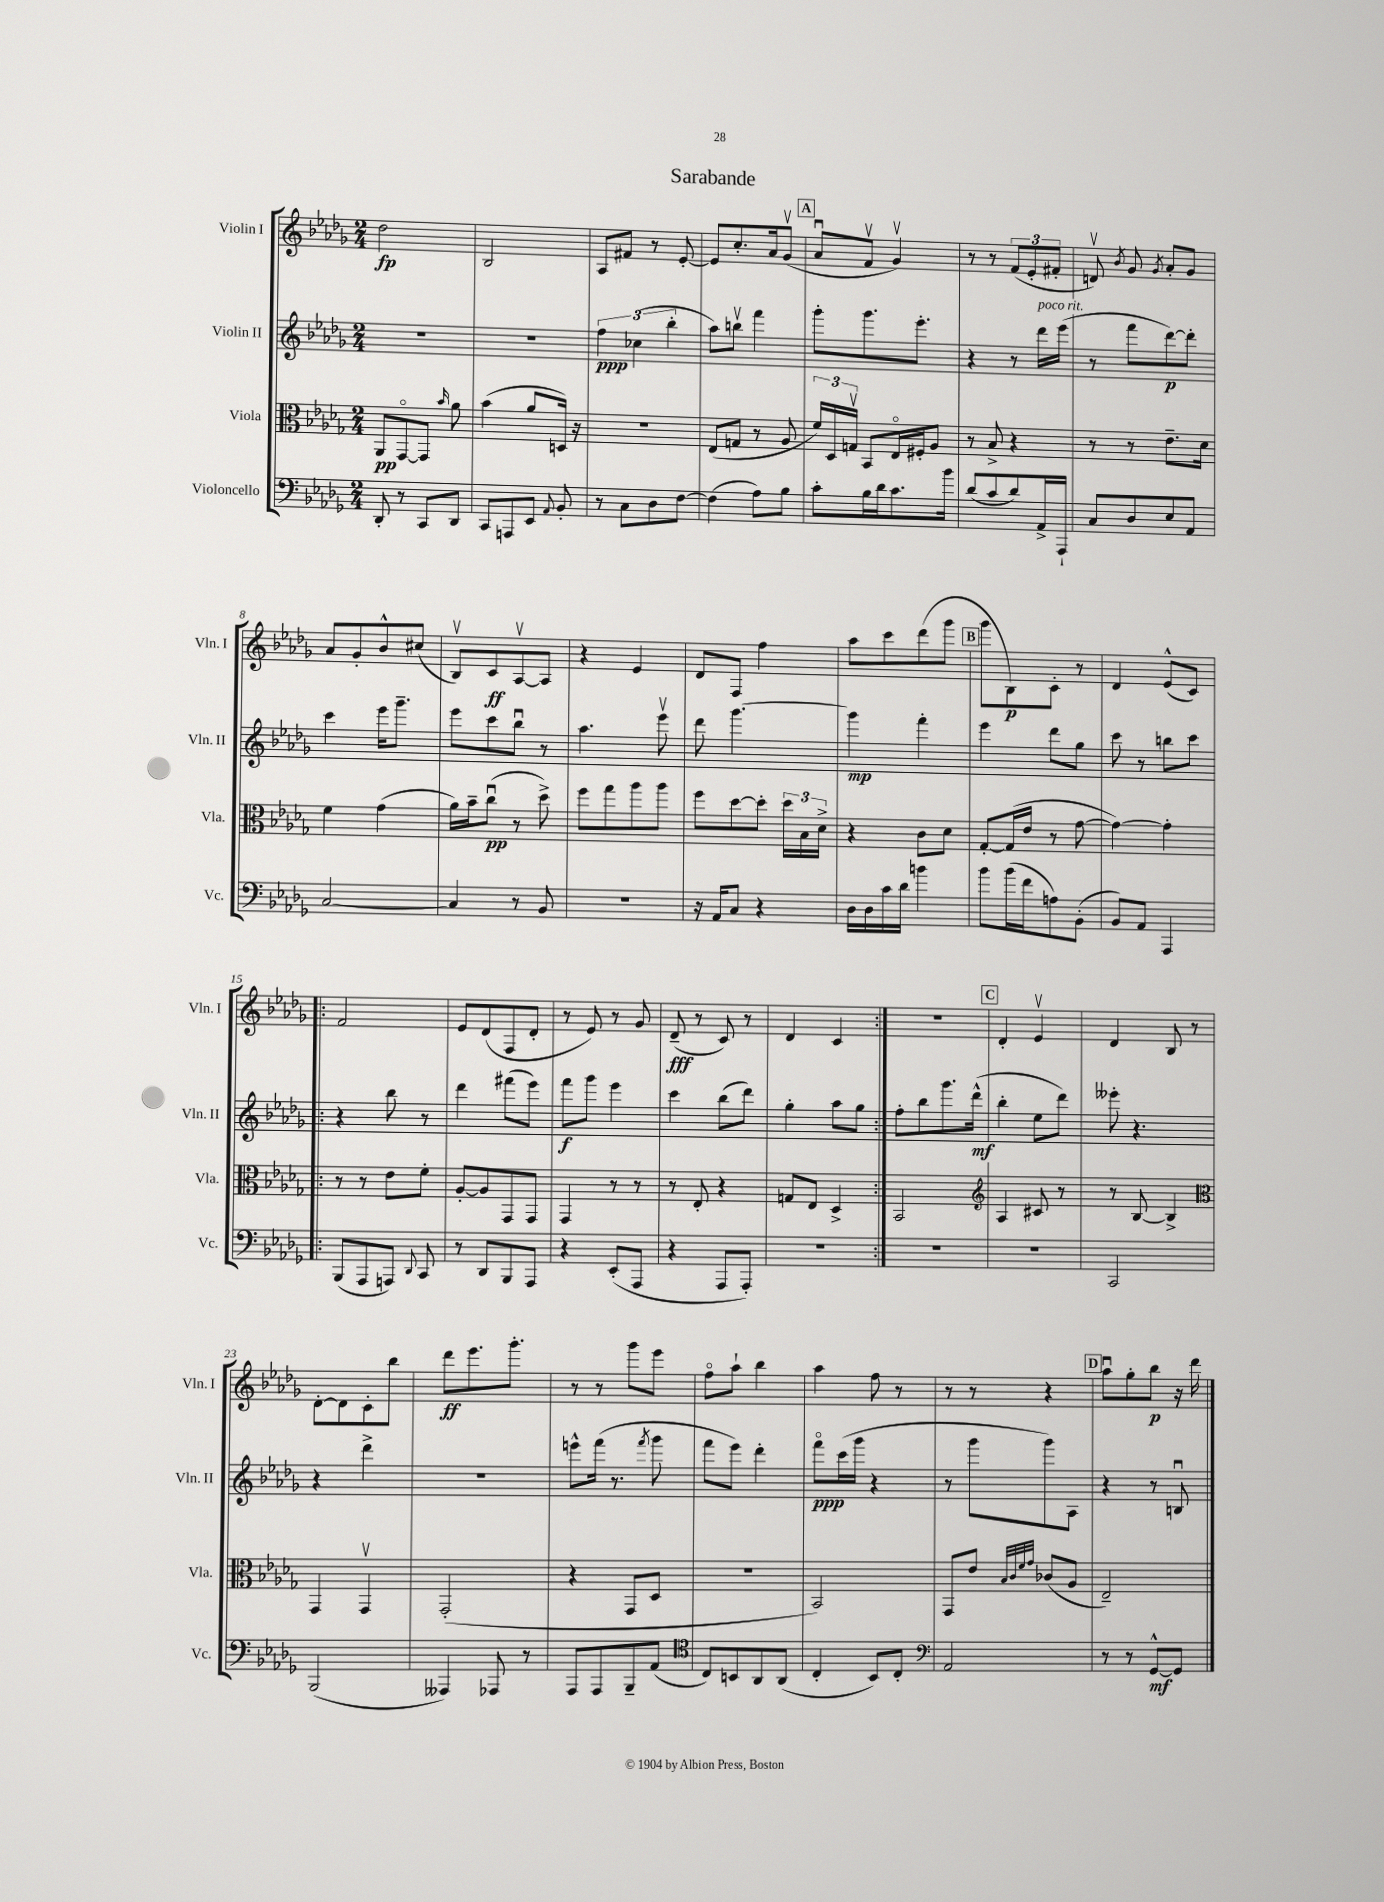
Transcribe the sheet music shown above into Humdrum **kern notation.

**kern	**kern	**kern	**kern
*staff4	*staff3	*staff2	*staff1
*clefF4	*clefC3	*clefG2	*clefG2
*k[b-e-a-d-g-]	*k[b-e-a-d-g-]	*k[b-e-a-d-g-]	*k[b-e-a-d-g-]
*M2/4	*M2/4	*M2/4	*M2/4
8DD-'/	8AA-/L	2r	2dd-\
8r	[8GG-o/	.	.
8CC/L	8GG-/]J	.	.
.	16qqb-/	.	.
8DD-/J	8a-\	.	.
=	=	=	=
8CC/L	(4b-\	2r	2B-/
8AAA/	.	.	.
8EE-/J	8a-/L	.	.
8qqAA-/	.	.	.
8BB-'/	16D/Jk)	.	.
.	16r	.	.
=	=	=	=
8r	2r	6ff\	8A-/L
8C\L	.	.	8f#/J
.	.	(6cc-\	.
8D-\	.	.	8r
.	.	6bb-'\	.
[8F\J	.	.	[8e-'/
=	=	=	=
(4F\]	(8E-/L	8aa-\L)	8e-/]L
.	8G/J	8bbv\J	8.cc'/
8A-\L)	8r	4fff\	.
.	.	.	16a-/k
8B-\J	8A-/	.	(8g-v/J
=	=	=	=
8c'\L	24f/LL)	8ggg-'\L	8a-u/L
.	24D-/	.	.
.	24Gv/JJ	.	.
16B-\L	8BB-/L	8.ggg-\	8fv/J
16d-\J	.	.	.
8.c\	16E-o/L	.	4g-v/)
.	16F#'/J	8.eee-'\J	.
.	8A-/J	.	.
16b-\Jk	.	.	.
=	=	=	=
(8d-/L	8r	4r	8r
8c/	8B-^/	.	8r
8d-/)	4r	8r	(12f/L
.	.	.	12e-'/
16AA-^/L	.	16ddd-\LL	.
.	.	.	12f#'/J
16AAA-`/JJ	.	(16eee-\JJ	.
=	=	=	=
8C/L	8r	8r	8dv/)
.	.	.	8qb-/
8D-/	8r	8fff\L	8g-/
.	.	.	8qg-/
8E-/	8.e-~\L	[8ddd-\)	8a-'/L
8AA-/J	.	8ddd-'\]J	8g-/J
.	16d-\Jk	.	.
=	=	=	=
[2C/	4f\	4ccc\	8a-/L
.	.	.	8g-'/
.	(4g-\	16eee-\LK	8b-^^/
.	.	8.ggg-~\J	.
.	.	.	(8cc#/J
=	=	=	=
4C/]	16a-\LL)	8eee-\L	8B-v/L)
.	16b-~\J	.	.
.	(8ccu\J	8ccc\	8c/
8r	8r	8bb-u\J	[8A-v/
8BB-/	8dd-^\)	8r	8A-/]J
=	=	=	=
2r	8ff\L	4.aa-\	4r
.	8gg-\	.	.
.	8aa-\	.	4e-/
.	8aa-\J	8eee-v\	.
=	=	=	=
16r	8ff\L	8ddd-\	8d-/L
16AA-/LK	.	.	.
8C/J	[8dd-\	[4.ggg-\	8F/J
4r	8dd-'\]J	.	4ff\
.	24dd-\LL	.	.
.	24B-\	.	.
.	24d-^\JJ	.	.
=	=	=	=
16D-\LL	4r	4ggg-\]	8aa-\L
16D-\	.	.	.
16c\	.	.	8ccc\
16d-\JJ	.	.	.
4b\	8c\L	4fff'\	(8ddd-\
.	8d-\J	.	8ggg-\J
=	=	=	=
8b-\L	[8G-'/L	4eee-\	8ggg-\L
(16b-\L	(16G-/]L	.	8B-\)
16f\J	16e-/JJ	.	.
8A\)	8r	8ddd-\L	8c'\J
(8BB-'\J	[8g-\	8gg-\J	8r
=	=	=	=
8BB-/L)	4g-\_)	8ccc\	4d-/
8AA-/J	.	8r	.
4AAA-/	4g-'\]	8bb\L	(8e-^^/L
.	.	8ccc\J	8c/J)
=!|:	=!|:	=!|:	=!|:
(8BBB-/L	8r	4r	2f/
8AAA-/	8r	.	.
8AAA/J)	8e-\L	8bb-\	.
8qqDD-/	.	.	.
8CC/	8f'\J	8r	.
=	=	=	=
8r	[8A-'/L	4ddd-\	8e-/L
8DD-/L	8A-/]	.	(8d-/
8BBB-/	8GG-/	(8fff#\L	8F/
8AAA-/J	8GG-/J	8eee-\J)	8d-'/J
=	=	=	=
4r	4GG-/	8fff\L	8r
.	.	8ggg-\J	8e-/)
(8EE-'/L	8r	4eee-\	8r
8AAA-/J	8r	.	8g-/
=	=	=	=
4r	8r	4ccc\	(8d-~/
.	8E-'/	.	8r
8AAA-/L	4r	(8bb-\L	8c/)
8AAA-'/J)	.	8ddd-\J)	8r
=	=	=	=
2r	8G/L	4gg-'\	4d-/
.	8E-/J	.	.
.	4D-^/	8aa-\L	4c/
.	.	8gg-\J	.
=:|!	=:|!	=:|!	=:|!
2r	2BB-/	8ff'\L	2r
.	.	8bb-\	.
.	.	8.ggg-\	.
.	.	(16ddd-^^\Jk	.
=	=	=	=
*	*clefG2	*	*
2r	4A-/	4bb-'\	4d-'/
.	8c#/	8ee-\L	4e-v/
.	8r	8ddd-\J)	.
=	=	=	=
2CC/	8r	8eee--'\	4d-/
.	[8B-/	4.r	.
.	4B-^/]	.	8B-/
.	.	.	8r
=	=	=	=
*	*clefC3	*	*
(2BBB-/	4GG-/	4r	[8d-'\L
.	.	.	8d-\]
.	4GG-v/	4ddd-^\	8c'\
.	.	.	8bb-\J
=	=	=	=
4AAA--/)	(2GG-'/	2r	8ddd-\L
.	.	.	8.eee-\
8AAA-/	.	.	.
.	.	.	8.ggg-'\J
8r	.	.	.
=	=	=	=
8AAA-/L	4r	8eee^^\L	8r
8AAA-/	.	(16fff\Jk	8r
.	.	8.r	.
8BBB-~/	8GG-/L	.	8ggg-\L
.	.	8qfff/	.
(8AA-/J	8D-/J	8ggg-\	8eee-\J
=	=	=	=
*clefC4	*	*	*
8C/L)	2r	8fff\L	8ffo\L
8BB/	.	8eee-\J)	8aa-`\J
8AA-/	.	4ddd-'\	4bb-\
(8AA-/J	.	.	.
=	=	=	=
4C'/	2BB-/)	8fffo\L	4aa-\
.	.	(16ccc\L	.
.	.	16ggg-\JJ	.
8BB-/L)	.	4r	8ff\
8C'/J	.	.	8r
=	=	=	=
*clefF4	*	*	*
2AA-/	8GG-/L	8r	8r
.	8e-/J	8ggg-\L	8r
.	32qqB-/LLL	.	.
.	32qqc/	.	.
.	32qqf/	.	.
.	32qqg-/JJJ	.	.
.	(8c-/L	8ggg-\)	4r
.	8A-/J	8A-\J	.
=	=	=	=
8r	2E-~/)	4r	8aa-u\L
8r	.	.	8gg-'\
[8GG-^^/L	.	8r	8bb-\J
8GG-/]J	.	8Bu/	16r
.	.	.	16ddd-\
==	==	==	==
*-	*-	*-	*-
